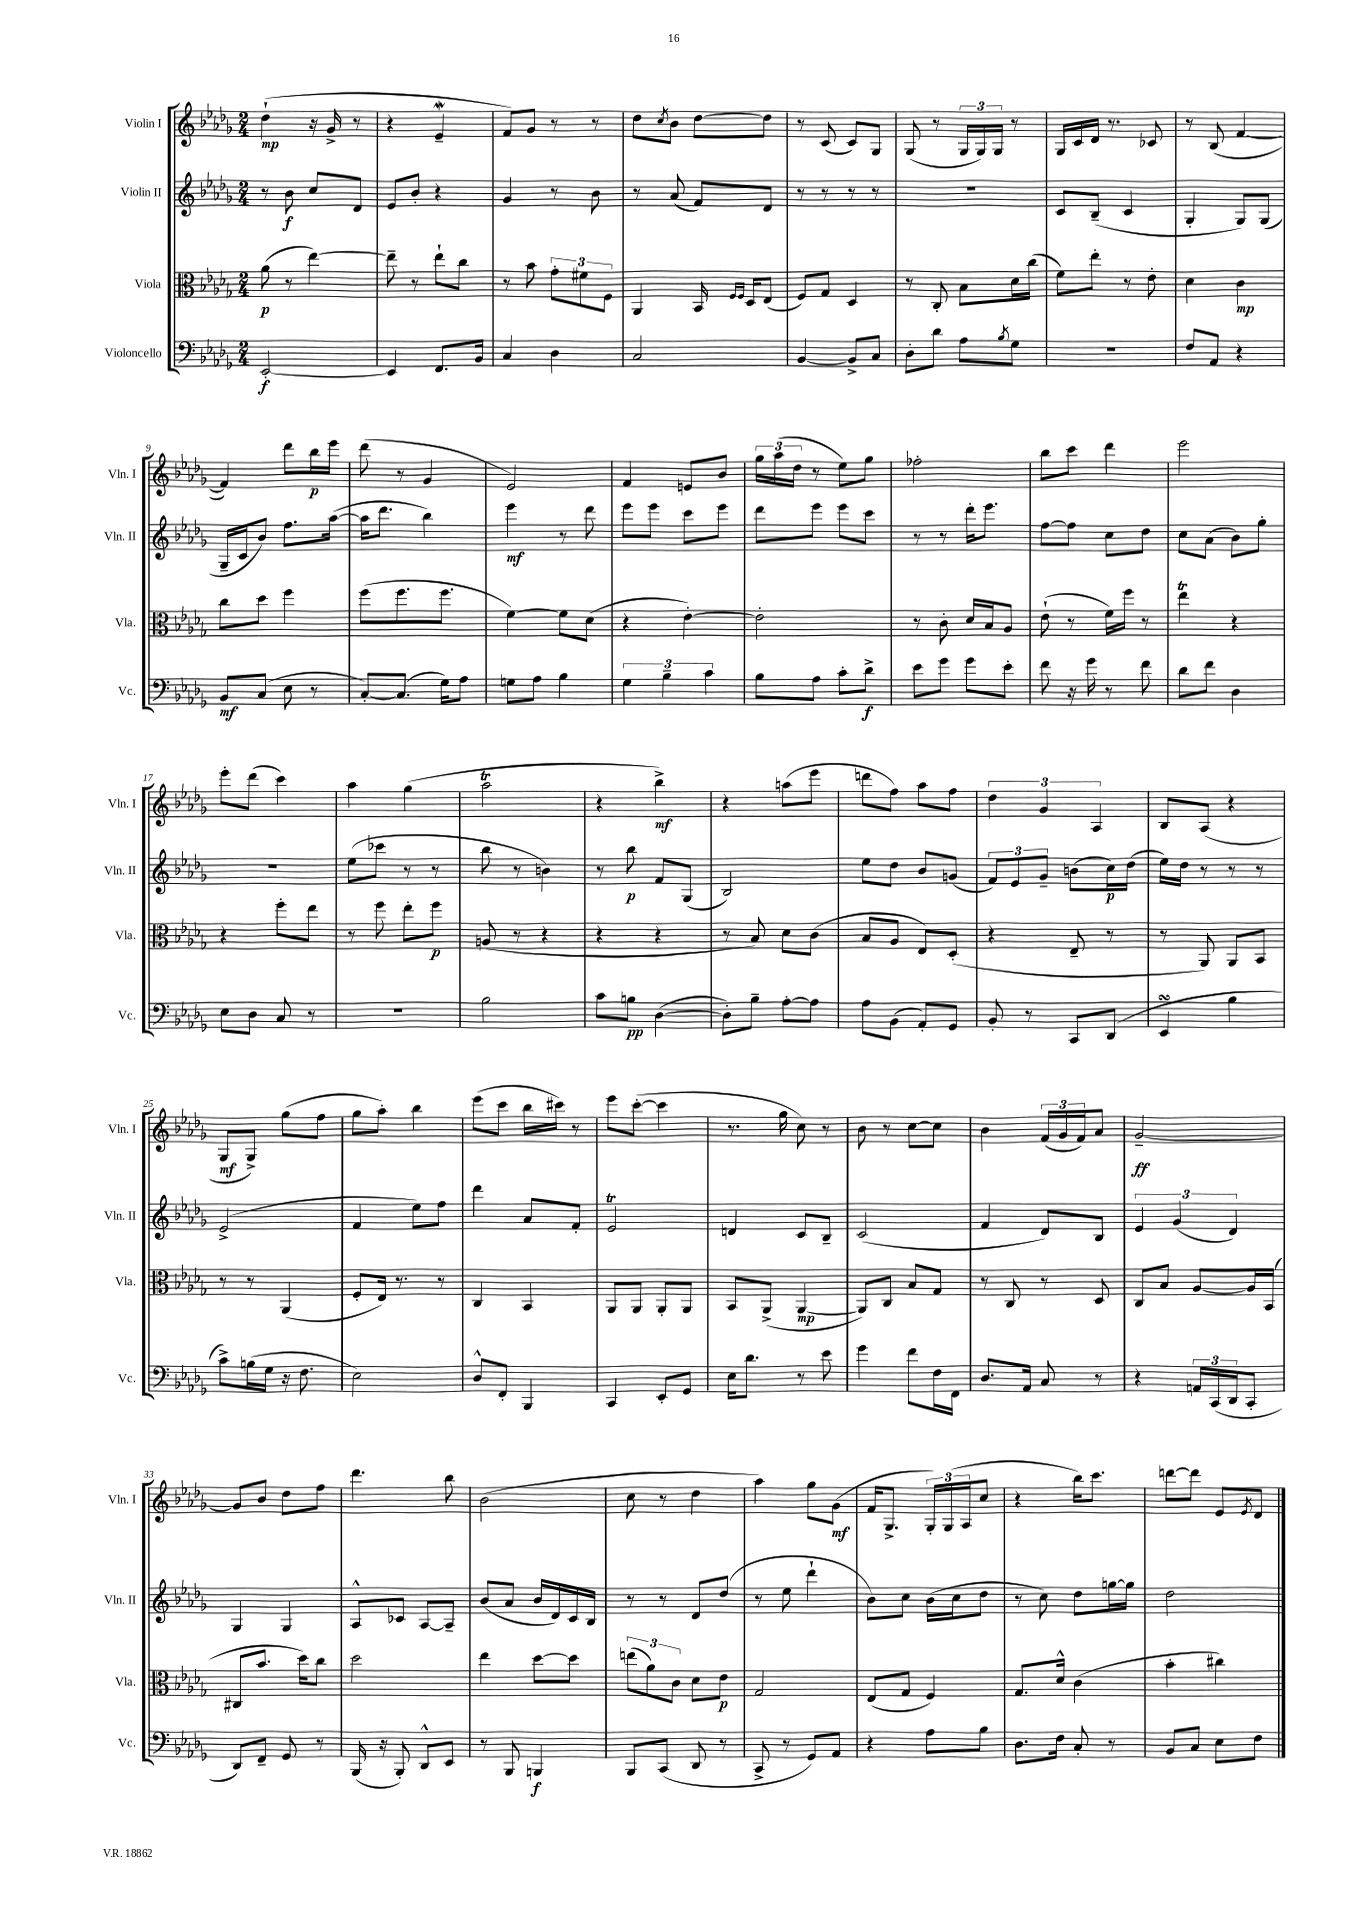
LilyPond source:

<<
\new StaffGroup <<
\new Staff = "s0" \with { instrumentName = "Violin I" shortInstrumentName = "Vln. I" } {
    \clef treble \key des \major \numericTimeSignature \time 2/4
    des''4-!\mp( r16 ges'16-> r8 |
    r4 ees'4--\mordent |
    f'8) ges'8 r8 r8 |
    des''8 \acciaccatura { c''8 } bes'8 des''8~ des''8 |
    r8 c'8( c'8) ges8 |
    ges8( r8 \tuplet 3/2 { ges16 ges16) ges16 } r8 |
    ges16 c'16 des'16 r8. ces'8 |
    r8 bes8( f'4~ |
    f'4) des'''8 bes''16\p ees'''16 |
    des'''8( r8 ges'4 |
    ees'2) |
    f'4 e'8 bes'8 |
    \tuplet 3/2 { ges''16 aes''16( des''16 } r8 ees''8) ges''8 |
    fes''2-. |
    bes''8 c'''8 des'''4 |
    ees'''2 |
    ees'''8-. des'''8( c'''4) |
    aes''4 ges''4( |
    aes''2\trill |
    r4 bes''4->\mf) |
    r4 a''8( ees'''8 |
    d'''8 f''8) aes''8 f''8 |
    \tuplet 3/2 { des''4 ges'4 aes4 } |
    bes8 aes8( r4 |
    ges8\mf ges8->) ges''8( f''8 |
    ges''8 aes''8-.) bes''4 |
    ees'''8( c'''8 bes''16 cis'''16) r8 |
    ees'''8 c'''8~-.( c'''4 |
    r8. ges''16 c''8) r8 |
    bes'8 r8 c''8~ c''8 |
    bes'4 \tuplet 3/2 { f'16( ges'16 f'16) } aes'8 |
    ges'2~--\ff |
    ges'8 bes'8 des''8 f''8 |
    des'''4. bes''8 |
    bes'2( |
    c''8 r8 des''4 |
    aes''4) ges''8 ges'8\mf( |
    f'16 ges8.-> \tuplet 3/2 { ges16-.) ges16( aes16 } c''8 |
    r4 bes''16) c'''8. |
    d'''8~ d'''8 ees'8 \acciaccatura { ees'8 } des'8 \bar "|." |
}
\new Staff = "s1" \with { instrumentName = "Violin II" shortInstrumentName = "Vln. II" } {
    \clef treble \key des \major \numericTimeSignature \time 2/4
    r8 bes'8\f c''8 des'8 |
    ees'8 bes'8-. r4 |
    ges'4 r8 bes'8 |
    r8 aes'8( f'8) des'8 |
    r8 r8 r8 r8 |
    R2 |
    c'8 bes8--( c'4 |
    ges4-. ges8) ges8( |
    ges16-- c'16 bes'8) f''8. aes''16~( |
    aes''16 des'''8. bes''4) |
    ees'''4\mf r8 des'''8 |
    ees'''8 ees'''8 c'''8 ees'''8 |
    des'''8 ees'''8 ees'''8 c'''8 |
    r8 r8 des'''16-. ees'''8. |
    f''8~ f''8 c''8 des''8 |
    c''8 aes'8( bes'8) ges''8-. |
    R2 |
    ees''8( ces'''8 r8 r8 |
    bes''8 r8 b'4) |
    r8 bes''8\p f'8 ges8( |
    bes2) |
    ees''8 des''8 bes'8 g'8( |
    \tuplet 3/2 { f'8) ees'8 ges'8-- } b'8( c''16\p) des''16( |
    ees''16) des''16 r8 r8 r8 |
    ees'2->( |
    f'4 ees''8) f''8 |
    des'''4 aes'8 f'8-. |
    ees'2\trill |
    d'4 c'8 bes8-- |
    c'2( |
    f'4 des'8) bes8 |
    \tuplet 3/2 { ees'4 ges'4( des'4) } |
    ges4 ges4 |
    aes8-^ ces'8 aes8~ aes8-- |
    bes'8( aes'8 bes'16 des'16) c'16 bes16 |
    r8 r8 des'8 des''8( |
    r8 ees''8 des'''4-! |
    bes'8) c''8 bes'16( c''16 des''8 |
    r8 c''8) des''8 g''16~ g''16 |
    des''2 \bar "|." |
}
\new Staff = "s2" \with { instrumentName = "Viola" shortInstrumentName = "Vla." } {
    \clef alto \key des \major \numericTimeSignature \time 2/4
    aes'8\p( r8 ees''4~) |
    ees''8-- r8 ees''8-! c''8 |
    r8 bes'8 \tuplet 3/2 { ges'8-. fis'8 f8 } |
    aes,4 bes,16 \grace { f16 f16 } des16 ees8( |
    f8) ges8 des4 |
    r8 c8-. bes8 des'16 c''16( |
    f'8) ees''8-. r8 ees'8-. |
    des'4 c'4\mp |
    c''8 des''8 f''4 |
    f''8( f''8. f''8. |
    f'4~) f'8 des'8( |
    r4 ees'4~-.) |
    ees'2-. |
    r8 c'8-. des'16 bes16 aes8 |
    ees'8-!( r8 f'16) f''16 r8 |
    ees''4\trill r4 |
    r4 f''8-. ees''8 |
    r8 f''8 ees''8-. f''8\p |
    a8( r8 r4 |
    r4 r4 |
    r8 bes8) des'8 c'8( |
    bes8 aes8 ees8) des8-.( |
    r4 ees8-- r8 |
    r8 aes,8) aes,8 bes,8 |
    r8 r8 aes,4( |
    f8-. ees16) r8. r8 |
    c4 bes,4 |
    aes,8 aes,8 aes,8-. aes,8 |
    bes,8 aes,8->( aes,4~\mp |
    aes,8) c8 bes8 ges8 |
    r8 c8 r8 des8 |
    c8 bes8 aes8~ aes16 bes,16( |
    cis8 bes'8. des''16) c''8 |
    des''2 |
    ees''4 des''8~ des''8 |
    \tuplet 3/2 { e''8( aes'8) c'8 } des'8 ees'8\p |
    ges2 |
    ees8( ges8 f4) |
    ges8. des'16-^ c'4( |
    bes'4-. cis''4) \bar "|." |
}
\new Staff = "s3" \with { instrumentName = "Violoncello" shortInstrumentName = "Vc." } {
    \clef bass \key des \major \numericTimeSignature \time 2/4
    ees,2~-.\f |
    ees,4 f,8. bes,16 |
    c4 des4 |
    c2 |
    bes,4~ bes,8-> c8 |
    des8-. des'8 aes8 \acciaccatura { bes8 } ges8 |
    R2 |
    f8 aes,8 r4 |
    bes,8\mf c8( ees8 r8 |
    c8~-.) c8.( ges16) aes8 |
    g8 aes8 bes4 |
    \tuplet 3/2 { ges4 bes4-- c'4 } |
    bes8 aes8 c'8-. des'8->\f |
    ees'8 ges'8 ges'8 ees'8-. |
    f'8 r16 ges'16 r8 f'8 |
    des'8 f'8 des4 |
    ees8 des8 c8 r8 |
    R2 |
    bes2 |
    c'8 b8\pp des4~( |
    des8-.) bes8-- aes8~-. aes8 |
    aes8 bes,8( aes,8-.) ges,8 |
    bes,8-. r8 c,8 des,8( |
    ees,4\turn bes4 |
    c'8->) b16( ges16 r16 f8. |
    ees2) |
    des8-^ f,8-. bes,,4 |
    c,4 ees,8-. ges,8 |
    ees16 des'8. r8 ees'8 |
    ges'4 f'8 f16 f,16 |
    des8. aes,16 c8 r8 |
    r4 \tuplet 3/2 { a,16 c,16( des,16 } c,8-. |
    des,8) f,8-- ges,8 r8 |
    bes,,16( r16 bes,,8-.) des,8-^ ees,8 |
    r8 bes,,8 b,,4\f |
    bes,,8 c,8( des,8 r8 |
    c,8-> r8 ges,8) aes,8 |
    r4 aes8 bes8 |
    des8. f16 c8-. r8 |
    bes,8 c8 ees8 f8 \bar "|." |
}
>>
>>
